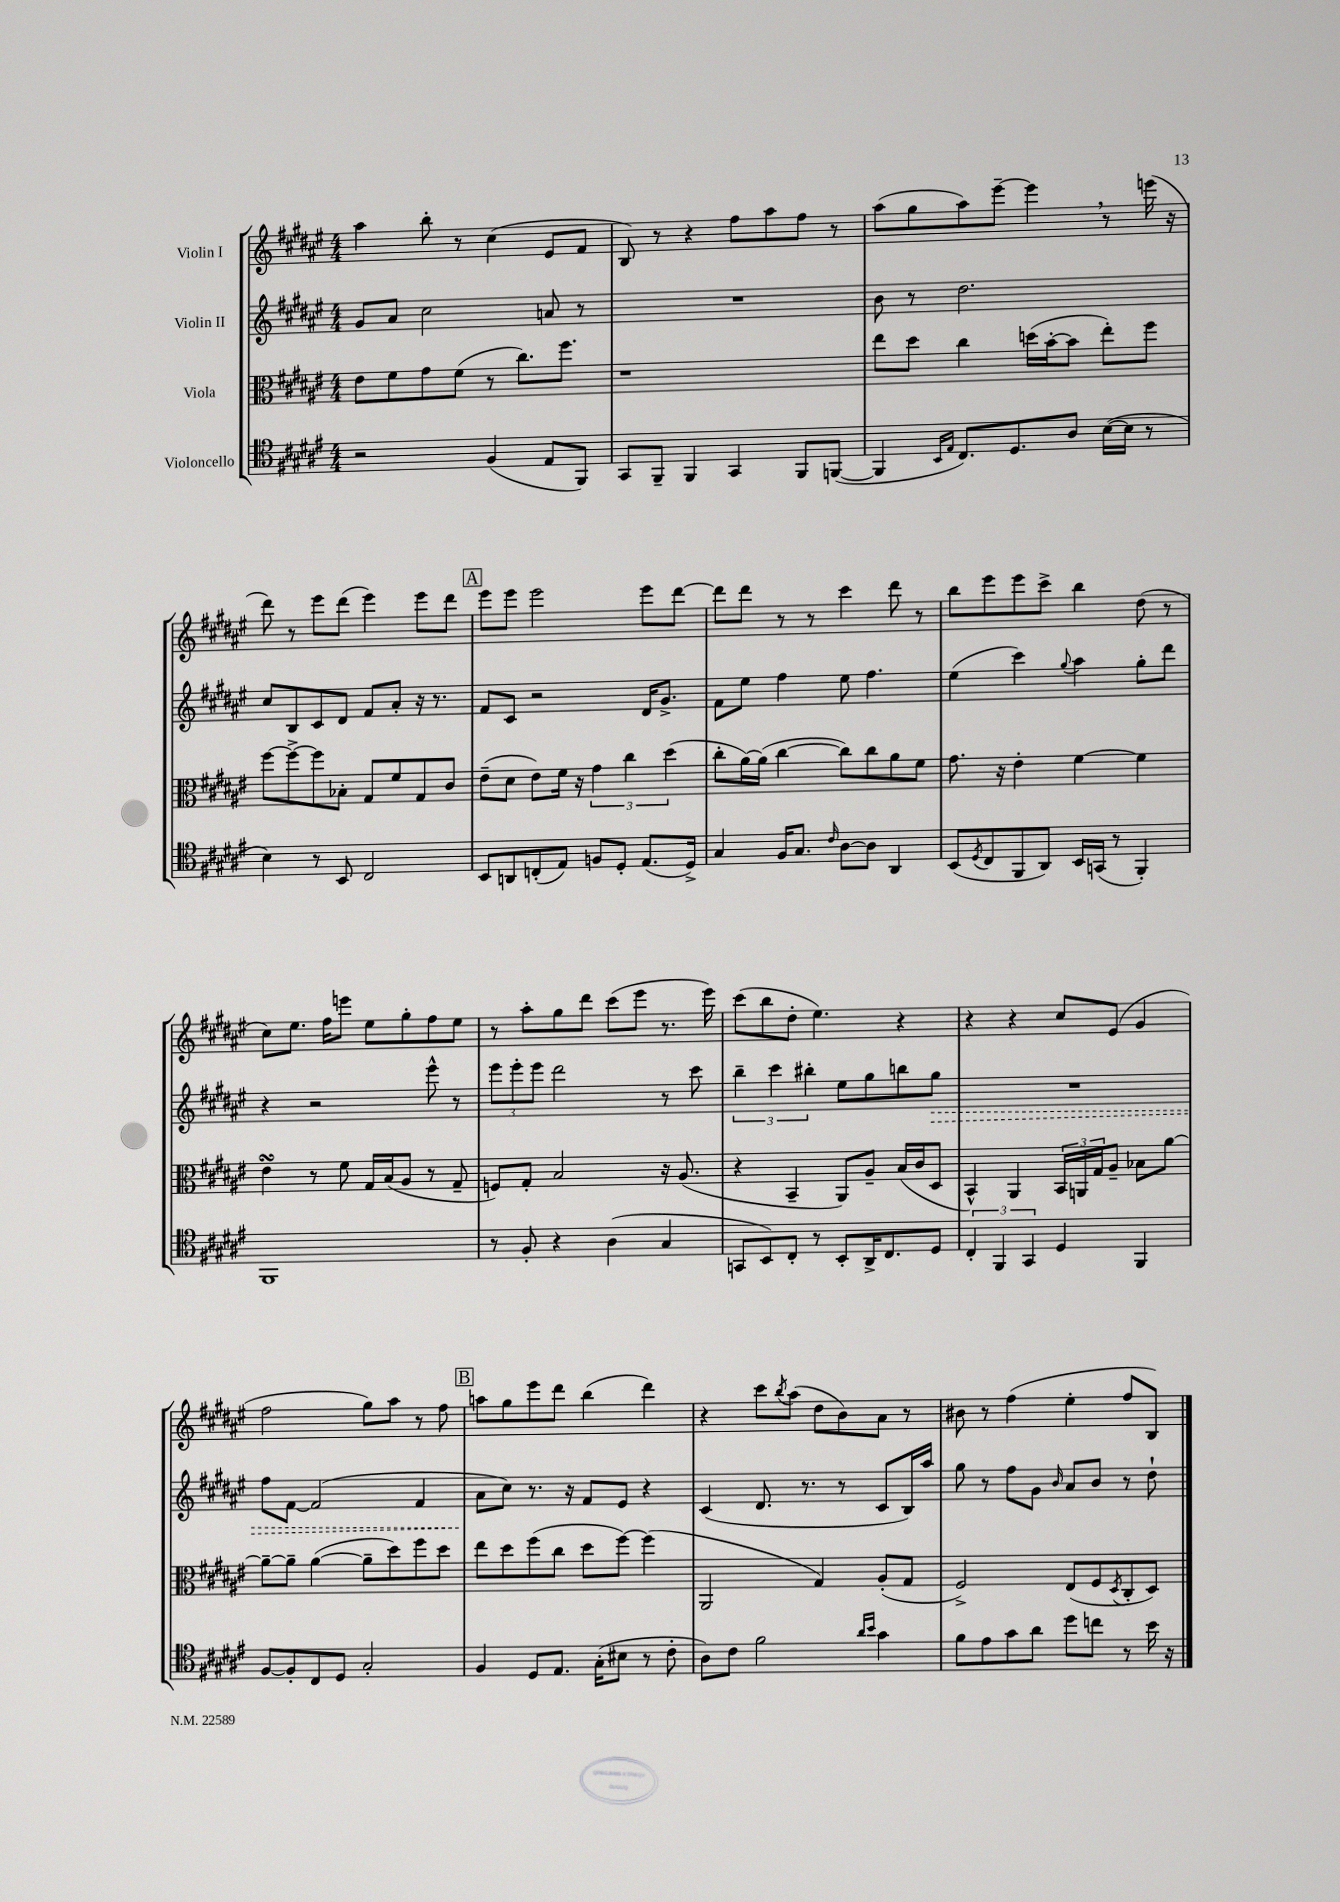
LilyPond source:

<<
\new StaffGroup <<
\new Staff = "s0" \with { instrumentName = "Violin I" } {
    \clef treble \key fis \major \numericTimeSignature \time 4/4
    ais''4 b''8-. r8 cis''4( eis'8 fis'8 |
    b8) r8 r4 fis''8 ais''8 fis''8 r8 |
    ais''8( gis''8 ais''8) eis'''8~-- eis'''4 \breathe r8 e'''16( r16 |
    dis'''8) r8 eis'''8 dis'''8( eis'''4) eis'''8 dis'''8 |
    \mark \markup { \box "A" } eis'''8 eis'''8 eis'''2 eis'''8 dis'''8~ |
    dis'''8 dis'''8 r8 r8 cis'''4 dis'''8 r8 |
    b''8 eis'''8 eis'''8 cis'''8-> b''4 dis''8( r8 |
    cis''8) eis''8. fis''16 e'''8 eis''8 gis''8-. fis''8 eis''8 |
    r8 ais''8-. gis''8 dis'''8 cis'''8( eis'''8 r8. eis'''16) |
    cis'''8( b''8 dis''8-. eis''4.) r4 |
    r4 r4 cis''8 eis'8( gis'4 |
    fis''2 gis''8) ais''8 r8 fis''8 |
    \mark \markup { \box "B" } a''8 gis''8 eis'''8 dis'''8 b''4( dis'''4) |
    r4 cis'''8 \acciaccatura { b''8 } ais''8( dis''8 b'8) ais'8 r8 |
    bis'8 r8 fis''4( eis''4-. fis''8 b8) \bar "|." |
}
\new Staff = "s1" \with { instrumentName = "Violin II" } {
    \clef treble \key fis \major \numericTimeSignature \time 4/4
    gis'8 ais'8 cis''2 a'8 r8 |
    R1 |
    b'8 r8 dis''2. |
    cis''8 b8 cis'8 dis'8 fis'8 ais'8-. r16 r8. |
    \mark \markup { \box "A" } fis'8 cis'8 r2 dis'16 gis'8.-> |
    fis'8 eis''8 fis''4 eis''8 fis''4. |
    eis''4( cis'''4) \appoggiatura { gis''8 } ais''4 gis''8-. dis'''8 |
    r4 r2 eis'''8-^ r8 |
    \tuplet 3/2 { eis'''8 eis'''8-. eis'''8 } dis'''2 r8 cis'''8 |
    \tuplet 3/2 { b''4-- cis'''4 bis''4-. } eis''8 gis''8 b''8 \once \override Hairpin.style = #'dashed-line gis''8\> |
    R1 |
    fis''8 fis'8~ fis'2( fis'4 |
    \mark \markup { \box "B" } ais'8\! cis''8) r8. r16 fis'8 eis'8 r4 |
    cis'4( dis'8. r8. r8 cis'8 b16) ais''16 |
    gis''8 r8 fis''8 gis'8 \grace { b'16 } ais'8 b'8 r8 dis''8-! \bar "|." |
}
\new Staff = "s2" \with { instrumentName = "Viola" } {
    \clef alto \key fis \major \numericTimeSignature \time 4/4
    eis'8 fis'8 gis'8 fis'8( r8 cis''8.) fis''8. |
    r1 |
    eis''8 dis''8 cis''4 d''16( b'16~-. b'8 eis''8-.) fis''8 |
    fis''8~ fis''8~-> fis''8 bes8-. gis8 fis'8 gis8 cis'8 |
    \mark \markup { \box "A" } eis'8--( dis'8 eis'8) fis'16 r16 \tuplet 3/2 { gis'4 cis''4 dis''4( } |
    cis''8-. ais'16~) ais'16( cis''4~ cis''8) cis''8 ais'8 fis'8 |
    gis'8. r16 eis'4-. fis'4~ fis'4 |
    eis'4\turn r8 fis'8 gis16 b16( ais8 r8 gis8-- |
    f8) gis8-. b2 r16 ais8.( |
    r4 b,4-- ais,8) ais8-- b16( cis'16 dis8 |
    b,4-^) ais,4 \tuplet 3/2 { b,16 a,16 gis16 } ais8-- bes8 ais'8~ |
    ais'8~-- ais'8-- ais'4~( ais'8-- dis''8) fis''8 dis''8 |
    \mark \markup { \box "B" } eis''8 dis''8 fis''8( cis''8 dis''8 fis''8~) fis''4( |
    ais,2 gis4) ais8-.( gis8 |
    fis2->) eis8( fis8 \acciaccatura { dis8 } cis8-. dis8) \bar "|." |
}
\new Staff = "s3" \with { instrumentName = "Violoncello" } {
    \clef tenor \key fis \major \numericTimeSignature \time 4/4
    r2 fis4( eis8 fis,8) |
    gis,8 fis,8-- fis,4 gis,4 fis,8 f,8~( |
    f,4 \grace { b,16 eis16 } cis8.) dis8. ais8 b16~( b16 r8 |
    b4) r8 b,8 cis2 |
    \mark \markup { \box "A" } b,8 a,8 c8-.( eis8) f8 dis8-. eis8.( dis16->) |
    gis4 fis16 gis8. \grace { cis'16 } ais8~ ais8 ais,4 |
    b,8( \acciaccatura { dis8 } cis8 fis,8 ais,8) b,16 g,16( r8 fis,4-.) |
    fis,1 |
    r8 fis8-. r4 ais4( gis4 |
    g,8 b,8) cis8-. r8 b,8-. ais,16-> cis8. dis8 |
    \tuplet 3/2 { cis4-. fis,4 gis,4 } dis4 fis,4 |
    fis8~ fis8-. cis8 dis8 gis2-. |
    \mark \markup { \box "B" } fis4 dis8 eis8. gis16-.( bis8 r8 cis'8-. |
    ais8) cis'8 fis'2 \grace { ais'16 b'16 } gis'4 |
    fis'8 eis'8 gis'8 ais'8 dis''8 c''8 r8 b'16 r16 \bar "|." |
}
>>
>>
\layout { \context { \Score \remove "Bar_number_engraver" } }
